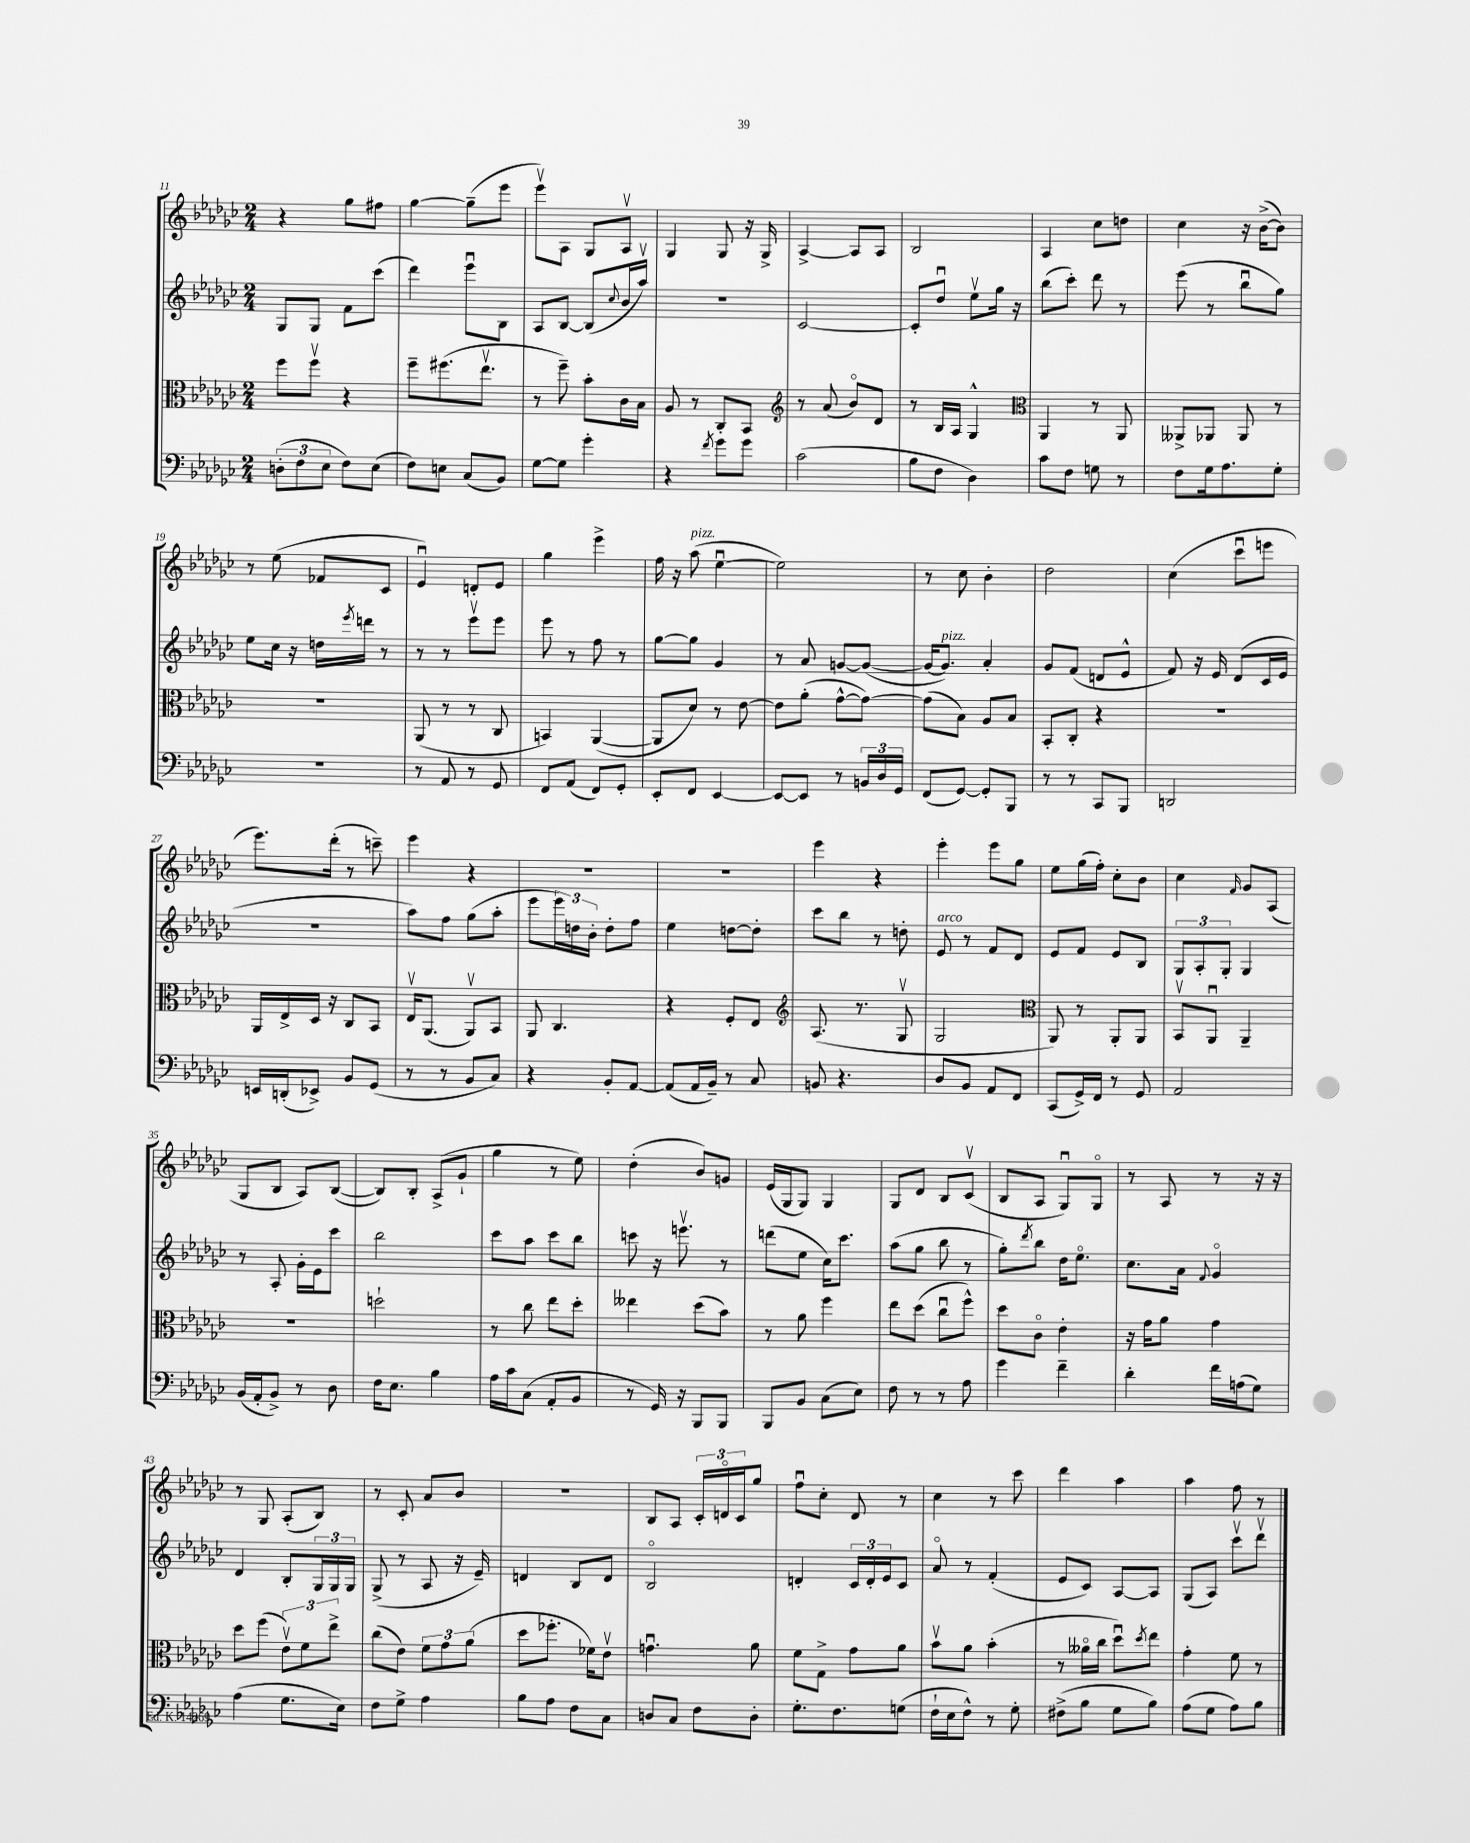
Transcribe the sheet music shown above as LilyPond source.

<<
\new StaffGroup <<
\new Staff = "s0" {
    \clef treble \key ges \major \numericTimeSignature \time 2/4
    r4 ges''8 fis''8 |
    ges''4~ ges''8--( ees'''8 |
    ees'''8\upbow) aes8 ges8 aes8\upbow |
    ges4 ges8 r16 ges16-> |
    aes4~-> aes8 aes8 |
    bes2 |
    aes4 ces''8 d''8 |
    ces''4 r16 bes'16~->( bes'8) |
    r8 ees''8( fes'8 ces'8 |
    ees'4\downbow) d'8-. ees'8 |
    ges''4 ees'''4-> |
    f''16 r16 aes''8^\markup { \italic "pizz." }( ees''4~\downbow |
    ees''2) |
    r8 ces''8 bes'4-. |
    des''2 |
    ces''4( ces'''8\downbow e'''8 |
    ees'''8.) des'''16-.( r8 c'''8--) |
    ees'''4 r4 |
    R2 |
    R2 |
    ees'''4 r4 |
    ees'''4-. ees'''8 ges''8 |
    ees''8 ges''16( f''16-.) ces''8-. bes'8 |
    ces''4 \grace { f'16 } ges'8 aes8( |
    ges8 bes8 aes8) bes8~( |
    bes8) bes8-. aes8->( ges'8-! |
    ges''4 r8 ees''8) |
    des''4-.( bes'8) g'8 |
    ees'16( ges16 ges8) ges4 |
    ges8 des'8 bes8 ces'8\upbow( |
    bes8 aes8 ges8\downbow) ges8\flageolet |
    r8 aes8 r8 r16 r16 |
    r8 ges8 aes8-.( bes8) |
    r8 ces'8-. aes'8 bes'8 |
    R2 |
    bes8 aes8 \tuplet 3/2 { ces'16-. d'16\flageolet ces'16 } ges''8 |
    f''8\downbow ces''8-. des'8 r8 |
    ces''4 r8 ces'''8 |
    des'''4 aes''4 |
    aes''4 f''8 r8 \bar "|." |
}
\new Staff = "s1" {
    \clef treble \key ges \major \numericTimeSignature \time 2/4
    ges8 ges8 f'8 ces'''8( |
    des'''4) ees'''8\downbow bes8 |
    aes8 bes8~ bes8( \appoggiatura { ces''8 } bes'16 aes''16\upbow) |
    r2 |
    ces'2~ |
    ces'8-. des''8\downbow ees''8\upbow ges''16 r16 |
    bes''8( ces'''8-.) des'''8 r8 |
    ees'''8( r8 bes''8\downbow ges''8) |
    ees''8 ces''16 r16 d''16 \acciaccatura { ees'''8 } d'''16 r8 |
    r8 r8 ees'''8\upbow ees'''8 |
    ees'''8 r8 f''8 r8 |
    ges''8~ ges''8 ges'4 |
    r8 aes'8 g'8~ g'8~( |
    g'16~ g'8.^\markup { \italic "pizz." }) aes'4-. |
    ges'8 f'8( d'8 ees'8-^ |
    f'8) r16 ees'16 des'8( ces'16 ees'16 |
    R2 |
    aes''8) f''8 ges''8( aes''8-. |
    ees'''8 \tuplet 3/2 { ees'''16) d''16 bes'16-. } d''8-. f''8 |
    ees''4 d''8~ d''8-. |
    ces'''8 bes''8 r8 d''8-. |
    ees'8^\markup { \italic "arco" } r8 f'8 des'8 |
    ees'8 f'8 ees'8 bes8 |
    \tuplet 3/2 { ges8 aes8-. ges8-. } ges4 |
    r8 aes8-. ges'16-. ees'16 ces'''8 |
    bes''2 |
    ces'''8 aes''8 ces'''8 bes''8 |
    c'''8 r16 e'''8.\upbow r8 |
    d'''8( ees''8 ces''16) ces'''8. |
    aes''8( ges''8 bes''8 r8 |
    ges''8-.) \acciaccatura { des'''8 } bes''8 des''16 ees''8.\flageolet |
    ces''8. aes'16 \appoggiatura { f'8 } ges'4\flageolet |
    des'4 bes8-. \tuplet 3/2 { ges16 ges16 ges16 } |
    ges8->( r8 aes8 r16 ees'16--) |
    d'4 bes8 d'8 |
    bes2\flageolet |
    d'4-. \tuplet 3/2 { ces'16 d'16-. ees'16 } ces'8 |
    aes'8\flageolet r8 f'4-.( |
    ees'8 ces'8) aes8~ aes8 |
    ges8( aes8) ces'''8\upbow des'''8\upbow \bar "|." |
}
\new Staff = "s2" {
    \clef alto \key ges \major \numericTimeSignature \time 2/4
    f''8 f''8\upbow r4 |
    f''8-- fis''8.( ees''8.\upbow |
    r8 f''8--) bes'8-. ces'16 bes16 |
    aes8 r8 ces8-. bes,8 |
    \clef treble r8 aes'8( bes'8\flageolet) des'8 |
    r8 bes16 aes16 ges4-^ |
    \clef alto aes,4 r8 aes,8 |
    aeses,8-> aes,8 aes,8 r8 |
    r2 |
    aes,8( r8 r8 ces8 |
    b,4) aes,4~( |
    aes,8 des'8) r8 ees'8~ |
    ees'8 aes'8-.( ges'8~-^ ges'8~) |
    ges'8( bes8) aes8 bes8 |
    bes,8-. ces8-. r4 |
    R2 |
    aes,16 ees16-> des16 r16 ces8 bes,8 |
    ees16\upbow aes,8.( aes,8\upbow) bes,8 |
    aes,8 ces4. |
    r4 f8-. ees8 |
    \clef treble aes8.( r8. ges8\upbow |
    ges2 |
    \clef alto aes,8) r8 aes,8-. aes,8 |
    bes,8\upbow aes,8\downbow aes,4-- |
    R2 |
    d''2-! |
    r8 ces''8 ees''8 des''8-. |
    eeses''4 des''8( bes'8) |
    r8 aes'8 f''4 |
    ees''8 des''8( ces''8\downbow f''8-^) |
    des''8 ces'8\flageolet ees'4-. |
    r16 ges'16 aes'8 ges'4 |
    des''8 f''8( \tuplet 3/2 { ees'8\upbow) f'8 ees''8-> } |
    ces''8( ees'8) \tuplet 3/2 { f'8 ges'8 aes'8( } |
    des''8 fes''8.-. fes'16) ees'8\upbow |
    g'4.\downbow aes'8 |
    f'8 ges8-> ges'8 aes'8 |
    bes'8\upbow aes'8 bes'4-.( |
    r8 aeses'16\flageolet ces''16 des''8\downbow) \acciaccatura { des''8 } ees''8 |
    ges'4-. f'8 r8 \bar "|." |
}
\new Staff = "s3" {
    \clef bass \key ges \major \numericTimeSignature \time 2/4
    \tuplet 3/2 { d8-.( f8 ees8 } f8) ees8( |
    f8) e8 ces8( bes,8) |
    ges8~ ges8 ges'4-. |
    r4 \acciaccatura { f'8 } ges'8 ges'8 |
    ces'2( |
    bes8 f8 des4) |
    ces'8 f8 g8 r8 |
    f8 ges16 aes8. ges8-. |
    r2 |
    r8 aes,8 r8 ges,8 |
    f,8 aes,8( f,8) ges,8-. |
    ees,8-. f,8 ees,4~ |
    ees,8~ ees,8 r8 \tuplet 3/2 { b,16 des16 ges,16 } |
    f,8( ges,8~) ges,8-. bes,,8 |
    r8 r8 ces,8 bes,,8 |
    d,2 |
    e,16 d,16-.( ees,8->) bes,8 ges,8( |
    r8 r8 bes,8 ces8) |
    r4 bes,8-. aes,8~ |
    aes,8( aes,16 bes,16--) r8 ces8 |
    b,8 r4. |
    des8 bes,8 aes,8 f,8 |
    ces,8( ges,16->) f,16 r8 ges,8 |
    aes,2 |
    bes,16( aes,16-. bes,8->) r8 des8 |
    f16 ees8. bes4 |
    aes16 ces'16 ces8( aes,8-. bes,8 |
    r8 ges,16) r16 bes,,8 bes,,8 |
    bes,,8 bes,8 ces8( ees8) |
    f8 r8 r8 aes8 |
    ges'4 f'4-- |
    des'4-. f'16 a16( ges8) |
    aes4( ges8. ees16) |
    f8 ges8-> aes4 |
    bes8 aes8 f8 ces8 |
    d8 ces8 f8 d8-. |
    ges8.-. f8. g8( |
    f16-! ees16 f8-^) r8 ges8-. |
    fis8->( bes8 ges8 bes8) |
    aes8( ges8 aes8) bes8 \bar "|." |
}
>>
>>
\layout { \context { \Score currentBarNumber = #11 } }
